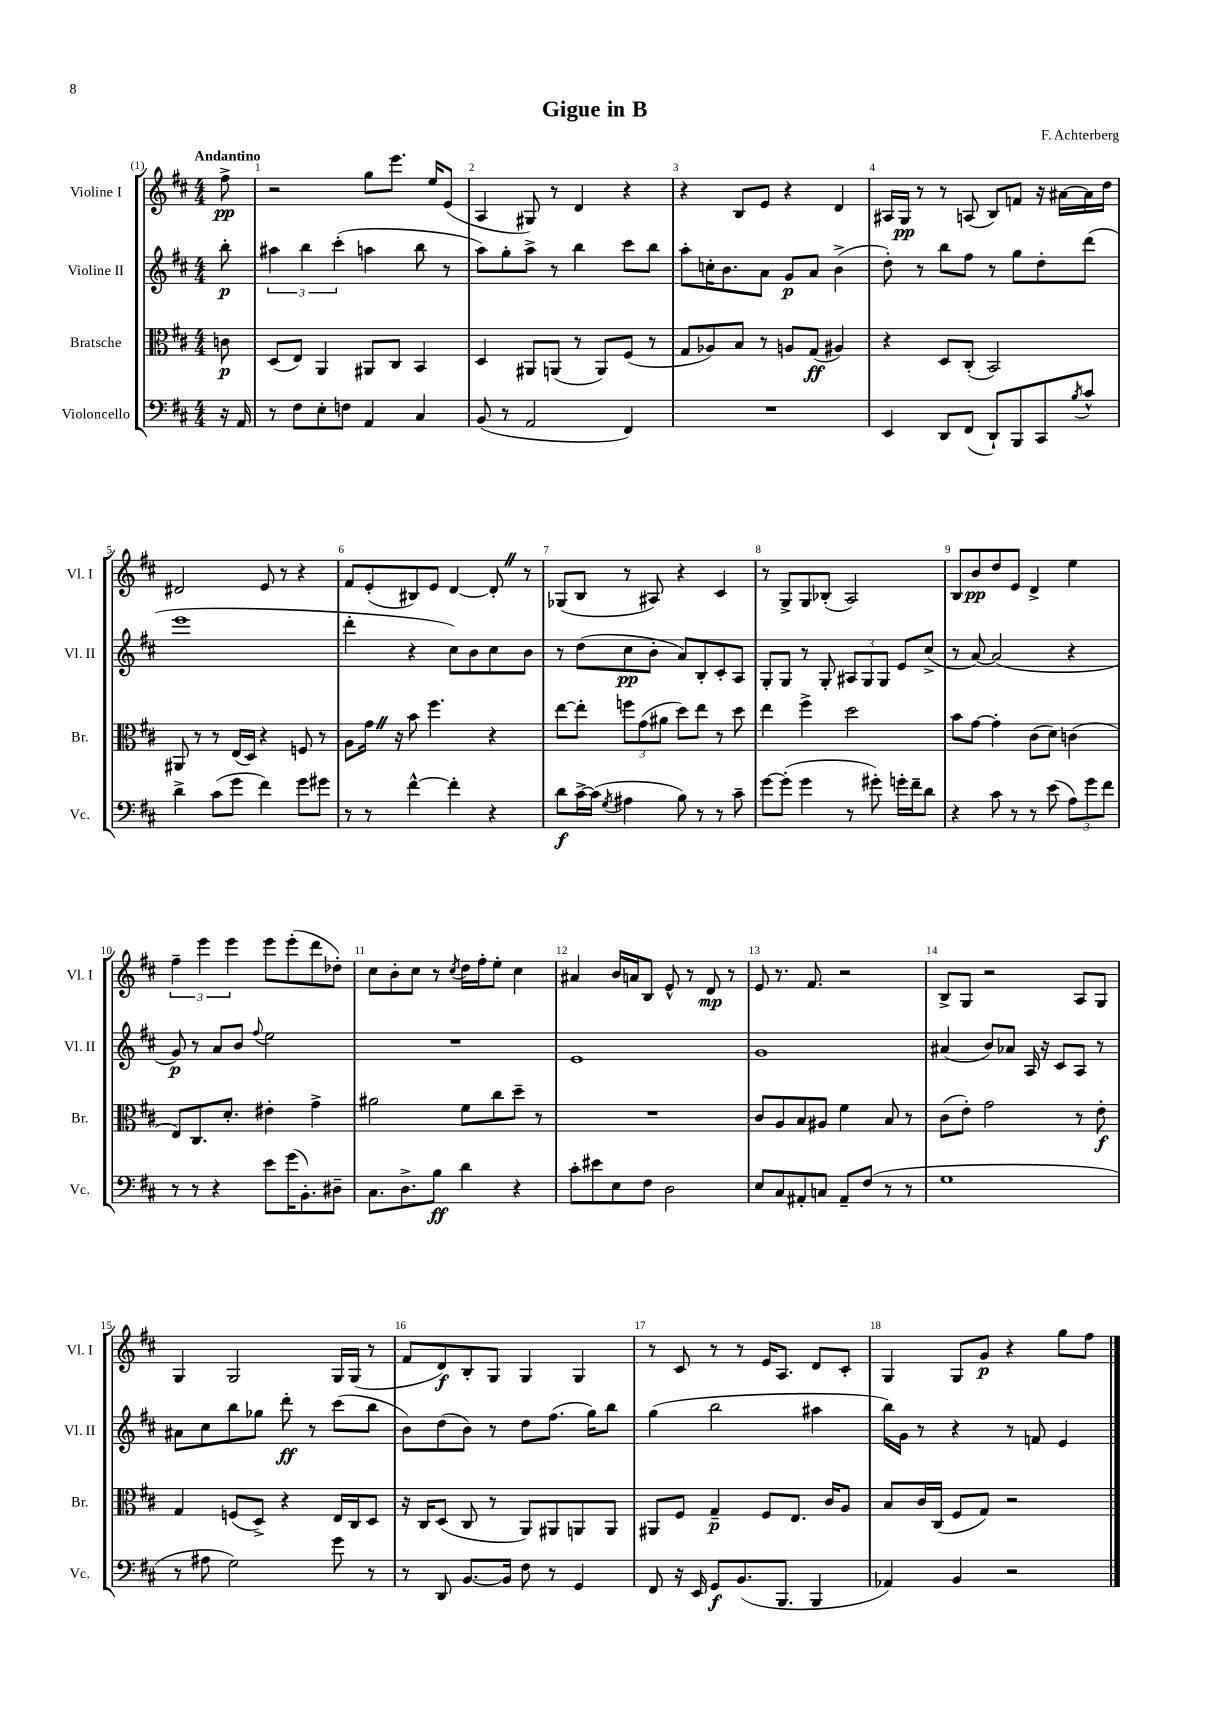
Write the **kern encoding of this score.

**kern	**dynam	**kern	**dynam	**kern	**dynam	**kern	**dynam
*part4	*part4	*part3	*part3	*part2	*part2	*part1	*part1
*staff4	*staff4	*staff3	*staff3	*staff2	*staff2	*staff1	*staff1
*I"Violoncello	*	*I"Bratsche	*	*I"Violine II	*	*I"Violine I	*
*I'Vc.	*	*I'Br.	*	*I'Vl. II	*	*I'Vl. I	*
*clefF4	*	*clefC3	*	*clefG2	*	*clefG2	*
*k[f#c#]	*	*k[f#c#]	*	*k[f#c#]	*	*k[f#c#]	*
*M4/4	*	*M4/4	*	*M4/4	*	*M4/4	*
=	=	=	=	=	=	=	=
!	!	!	!	!	!	!LO:TX:a:B:t=Andantino	!
16r	.	8cn\	p	8bb'\	p	8ff#^\	pp
16AA/	.	.	.	.	.	.	.
=1	=1	=1	=1	=1	=1	=1	=1
8r	.	(8D/L	.	6aa#X\	.	2r	.
8F#\L	.	8E/J)	.	.	.	.	.
.	.	.	.	6bb\	.	.	.
8E'\	.	4AA/	.	.	.	.	.
.	.	.	.	(6ccc#'\	.	.	.
8Fn\J	.	.	.	.	.	.	.
4AA/	.	8AA#X/L	.	4aan\	.	8gg\L	.
.	.	8C#/J	.	.	.	8.eee\J	.
4C#/	.	4BB/	.	8bb\	.	.	.
.	.	.	.	.	.	16ee/KL	.
.	.	.	.	8r	.	(8e/J	.
=2	=2	=2	=2	=2	=2	=2	=2
(8BB/	.	4D/	.	8aa\L)	.	4A/	.
8r	.	.	.	8gg'\	.	.	.
2AA/	.	8AA#X/L	.	8aa^\J	.	8G#X/)	.
.	.	(8AAn/J	.	8r	.	8r	.
.	.	8r	.	4bb\	.	4d/	.
.	.	8AA/L)	.	.	.	.	.
4FF#/)	.	(8F#/J	.	8ccc#\L	.	4r	.
.	.	8r	.	8bb\J	.	.	.
=3	=3	=3	=3	=3	=3	=3	=3
1r	.	8G/L	.	8aa'\L	.	4r	.
.	.	8A-X/)	.	16ccn'\K	.	.	.
.	.	.	.	8.b\	.	.	.
.	.	8B/J	.	.	.	8B/L	.
.	.	8r	.	8a\J	.	8e/J	.
.	.	8An/L	.	8g/L	p	4r	.
.	.	(8G/J	ff	8a/J	.	.	.
.	.	4A#X/)	.	(4b^\	.	4d/	.
=4	=4	=4	=4	=4	=4	=4	=4
4EE/	.	4r	.	8dd'\)	.	16A#X/LL	.
.	.	.	.	.	.	16G/JJ	pp
.	.	.	.	8r	.	8r	.
8DD/L	.	8D/L	.	8bb\L	.	8r	.
(8FF#/J	.	(8C#'/J	.	8ff#\J	.	(8An/	.
8DD`/L)	.	2BB/)	.	8r	.	8B/L)	.
8BBB/	.	.	.	8gg\L	.	8fn/J	.
8CC#/	.	.	.	8dd'\	.	16r	.
.	.	.	.	.	.	[16a#X\LL	.
8qB/	.	.	.	.	.	.	.
8c#^^/J	.	.	.	(8ddd\J	.	16a#\]	.
.	.	.	.	.	.	16dd\JJ	.
!!LO:LB:g=z
=5	=5	=5	=5	=5	=5	=5	=5
4d^\	.	8AA#X/	.	1eee	.	2d#X/	.
.	.	8r	.	.	.	.	.
(8c#\L	.	8r	.	.	.	.	.
8g\J	.	(16E/LL	.	.	.	.	.
.	.	16D/JJ)	.	.	.	.	.
4f#\)	.	4r	.	.	.	8e/	.
.	.	.	.	.	.	8r	.
8g\L	.	8Fn/	.	.	.	4r	.
8g#X\J	.	8r	.	.	.	.	.
=6	=6	=6	=6	=6	=6	=6	=6
8r	.	8A\L	.	4ddd'\	.	8f#/L	.
8r	.	16gZ\Jk	.	.	.	(8e'/	.
.	.	16r	.	.	.	.	.
[4f#^^\	.	8b\	.	4r	.	8B#X/)	.
.	.	4.ff#\	.	.	.	8e/J	.
4f#'\]	.	.	.	8cc#\L)	.	[4d/	.
.	.	.	.	8b\	.	.	.
4r	.	4r	.	8cc#\	.	8d'Z/]	.
.	.	.	.	8b\J	.	8r	.
=7	=7	=7	=7	=7	=7	=7	=7
8d\L	f	[8ee\L	.	8r	.	(8G-X/L	.
[16c#^\L	.	8ee'\J]	.	(8dd\L	.	8B/J	.
(16c#\JJ]	.	.	.	.	.	.	.
8qG/	.	.	.	.	.	.	.
4A#X\	.	12ffn\L	.	8cc#\	pp	8r	.
.	.	(12g\	.	.	.	.	.
.	.	.	.	8b'\J	.	8A#X/)	.
.	.	12a#X\J	.	.	.	.	.
8B\)	.	8dd\L)	.	8a/L)	.	4r	.
8r	.	8ee\J	.	8B'/	.	.	.
8r	.	8r	.	8c#'/	.	4c#/	.
8c#~\	.	8dd\	.	8A/J	.	.	.
=8	=8	=8	=8	=8	=8	=8	=8
[8g\L	.	4ee\	.	8G'/L	.	8r	.
(8g'\J]	.	.	.	8G/J	.	8G^/L	.
4g\	.	4ff#^\	.	8r	.	8G/	.
.	.	.	.	8G'/	.	(8B-X'/J	.
8r	.	2dd\	.	12A#X/L	.	2A/)	.
.	.	.	.	12G/	.	.	.
8g#X'\)	.	.	.	.	.	.	.
.	.	.	.	12G/J	.	.	.
16gn'\LL	.	.	.	8e/L	.	.	.
16f#~\J	.	.	.	.	.	.	.
8d\J	.	.	.	(8cc#^/J	.	.	.
=9	=9	=9	=9	=9	=9	=9	=9
4r	.	8b\L	.	8r	.	8B/L	.
.	.	[8g\J	.	[8a/)	.	8b/	pp
8c#\	.	4g'\]	.	(2a/]	.	8dd/	.
8r	.	.	.	.	.	8e/J	.
8r	.	(8c#\L	.	.	.	4d^/	.
(8e\	.	8d\J)	.	.	.	.	.
12A\L)	.	(4cn\	.	4r	.	4ee\	.
12g\	.	.	.	.	.	.	.
12f#\J	.	.	.	.	.	.	.
!!LO:LB:g=z
=10	=10	=10	=10	=10	=10	=10	=10
8r	.	8E/L)	.	8g/)	p	6ff#~\	.
8r	.	8.C#/	.	8r	.	.	.
.	.	.	.	.	.	6eee\	.
4r	.	.	.	8a/L	.	.	.
.	.	8.d'/J	.	.	.	.	.
.	.	.	.	.	.	6eee\	.
.	.	.	.	8b/J	.	.	.
.	.	.	.	8qqff#/	.	.	.
8e\L	.	4e#X'\	.	2ee\	.	8eee\L	.
(16g\K	.	.	.	.	.	(8eee'\	.
8.BB'\)	.	.	.	.	.	.	.
.	.	4g^\	.	.	.	8ddd\	.
8D#X~\J	.	.	.	.	.	8dd-X'\J)	.
=11	=11	=11	=11	=11	=11	=11	=11
8.C#\L	.	2a#X\	.	1r	.	8cc#\L	.
.	.	.	.	.	.	8b'\	.
8.D^\	.	.	.	.	.	.	.
.	.	.	.	.	.	8cc#\J	.
8B\J	ff	.	.	.	.	8r	.
.	.	.	.	.	.	8qcc#/	.
4d\	.	8f#\L	.	.	.	16dd\LL	.
.	.	.	.	.	.	16ff#'\J	.
.	.	8cc#\	.	.	.	8ee'\J	.
4r	.	8dd~\J	.	.	.	4cc#\	.
.	.	8r	.	.	.	.	.
=12	=12	=12	=12	=12	=12	=12	=12
8c#'\L	.	1r	.	1e	.	4a#X/	.
8e#X\	.	.	.	.	.	.	.
8E\	.	.	.	.	.	16b/LL	.
.	.	.	.	.	.	16an/J	.
8F#\J	.	.	.	.	.	8B/J	.
2D\	.	.	.	.	.	8e^^/	.
.	.	.	.	.	.	8r	.
.	.	.	.	.	.	8d/	mp
.	.	.	.	.	.	8r	.
=13	=13	=13	=13	=13	=13	=13	=13
8E/L	.	8c#/L	.	1g	.	8e/	.
8C#/	.	8A/	.	.	.	8.r	.
8AA#X'/	.	8B/	.	.	.	.	.
.	.	.	.	.	.	8.f#/	.
8Cn/J	.	8A#X/J	.	.	.	.	.
8AA#~/L	.	4f#\	.	.	.	2r	.
(8F#/J	.	.	.	.	.	.	.
8r	.	8B/	.	.	.	.	.
8r	.	8r	.	.	.	.	.
=14	=14	=14	=14	=14	=14	=14	=14
1G	.	(8c#\L	.	(4a#X/	.	8B^/L	.
.	.	8e'\J)	.	.	.	8G/J	.
.	.	2g\	.	8b/L)	.	2r	.
.	.	.	.	8a-X/J	.	.	.
.	.	.	.	16A/	.	.	.
.	.	.	.	16r	.	.	.
.	.	.	.	8c#/L	.	.	.
.	.	8r	.	8A/J	.	8A/L	.
.	.	8e'\	f	8r	.	8G/J	.
!!LO:LB:g=z
=15	=15	=15	=15	=15	=15	=15	=15
8r	.	4G/	.	8a#X\L	.	4G/	.
8A#X\	.	.	.	8cc#\	.	.	.
2G\)	.	(8Fn/L	.	8bb\	.	2G/	.
.	.	8D^/J)	.	8gg-X\J	.	.	.
.	.	4r	.	8ddd'\	ff	.	.
.	.	.	.	8r	.	.	.
8g\	.	16E/LL	.	(8ccc#\L	.	16G/LL	.
.	.	16C#/J	.	.	.	(16G/JJ	.
8r	.	8D/J	.	8bb\J	.	8r	.
=16	=16	=16	=16	=16	=16	=16	=16
8r	.	16r	.	8b\L)	.	8f#/L	.
.	.	16C#/KL	.	.	.	.	.
8DD/	.	(8D/J	.	(8dd\	.	8d/)	f
[8.BB/L	.	8C#/	.	8b\J)	.	8B'/	.
.	.	8r	.	8r	.	8G/J	.
16BB/Jk]	.	.	.	.	.	.	.
8F#\	.	8AA/L)	.	8dd\L	.	4G/	.
8r	.	8AA#X/	.	(8.ff#\J	.	.	.
4GG/	.	8AAn/	.	.	.	4G/	.
.	.	.	.	16gg\KL)	.	.	.
.	.	8AA/J	.	8bb\J	.	.	.
=17	=17	=17	=17	=17	=17	=17	=17
8FF#/	.	8AA#X/L	.	(4gg\	.	8r	.
16r	.	8F#/J	.	.	.	8c#/	.
16EE/	.	.	.	.	.	.	.
8GG/L	f	4G~/	p	2bb\	.	8r	.
(8.BB/	.	.	.	.	.	8r	.
.	.	8F#/L	.	.	.	16e/KL	.
8.BBB/J	.	.	.	.	.	8.A/J	.
.	.	8.E/J	.	.	.	.	.
4BBB/	.	.	.	4aa#X\	.	8d/L	.
.	.	16c#/KL	.	.	.	.	.
.	.	8A/J	.	.	.	8c#'/J	.
=18	=18	=18	=18	=18	=18	=18	=18
4AA-X/)	.	8B/L	.	16bb\LL)	.	4G/	.
.	.	.	.	16g\JJ	.	.	.
.	.	16c#/L	.	8r	.	.	.
.	.	(16C#/JJ	.	.	.	.	.
4BB/	.	8F#/L	.	4r	.	8G/L	.
.	.	8G/J)	.	.	.	8g/J	p
2r	.	2r	.	8r	.	4r	.
.	.	.	.	8fn/	.	.	.
.	.	.	.	4e/	.	8gg\L	.
.	.	.	.	.	.	8ff#\J	.
==	==	==	==	==	==	==	==
*-	*-	*-	*-	*-	*-	*-	*-
